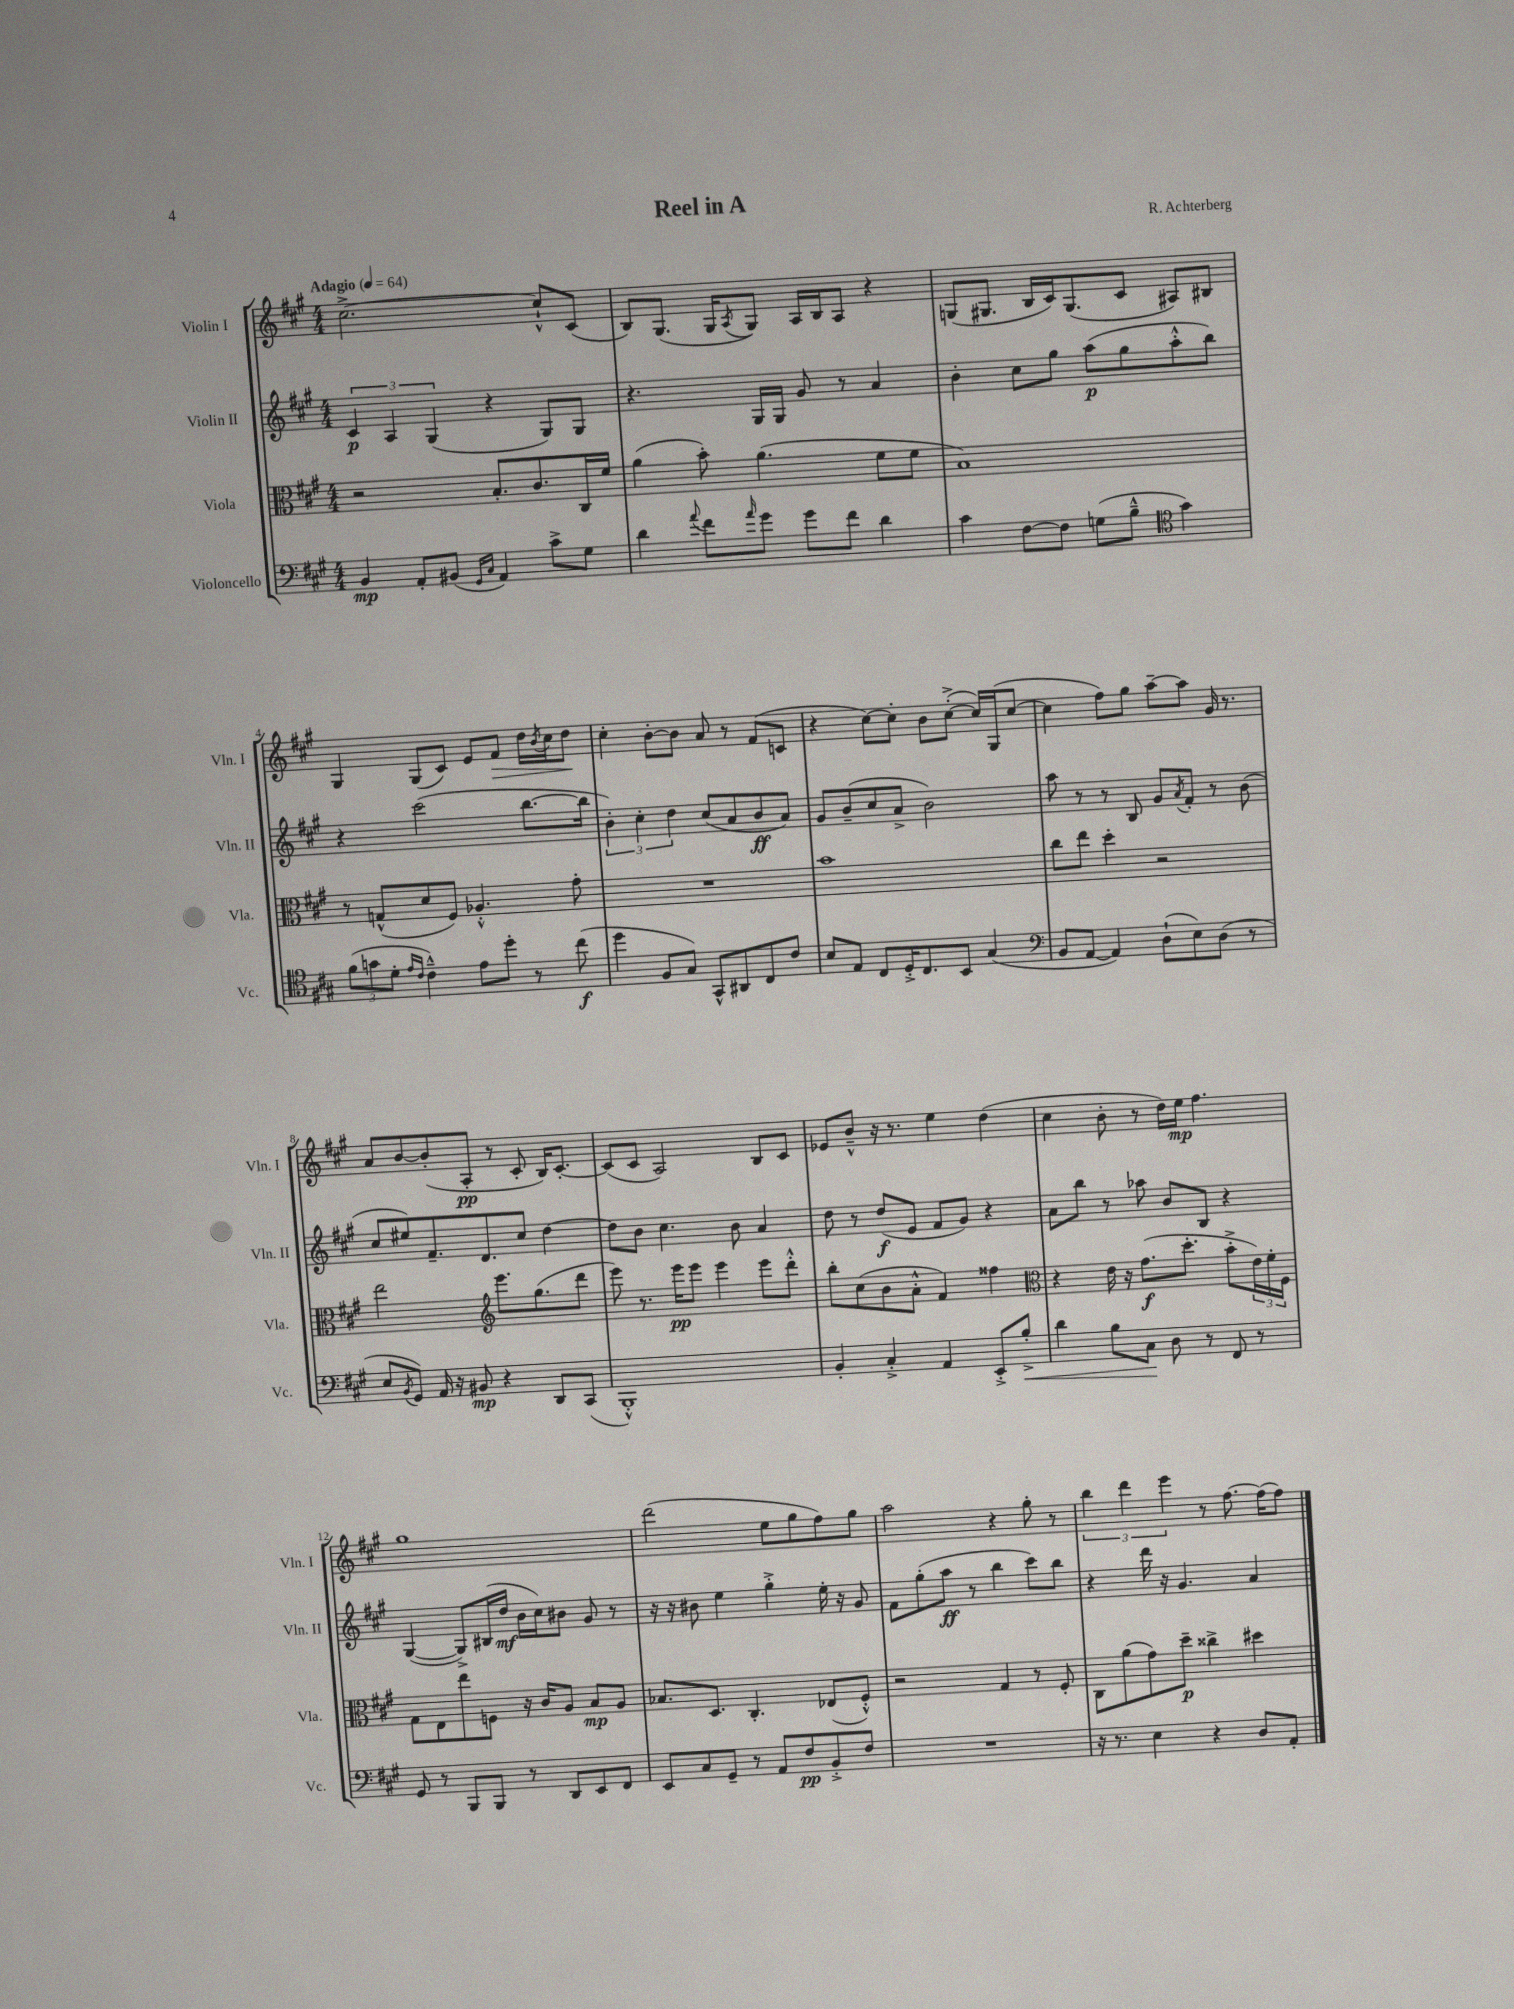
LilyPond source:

\header { title = "Reel in A" composer = "R. Achterberg" }
<<
\new StaffGroup <<
\new Staff = "s0" \with { instrumentName = "Violin I" shortInstrumentName = "Vln. I" } {
    \clef treble \key a \major \numericTimeSignature \time 4/4 \tempo "Adagio" 4 = 64
    cis''2.~-> cis''8-!-^ cis'8( |
    b8) gis8.( gis16 \acciaccatura { a8 } gis8) a16 b16 a8 r4 |
    g8( gis8. b16 cis'16) gis8.( cis'8 ais8) bis8 |
    gis4 gis8( cis'8) e'8 fis'8\> d''16 \acciaccatura { b'8 } cis''16 d''8\! |
    cis''4-. b'8~-. b'8 a'8 r8 fis'8( c'8 |
    r4 cis''8~) cis''8-. b'8 cis''8~-.->( cis''16) gis16( cis''8~ |
    cis''4 fis''8) gis''8 a''8~-- a''8 gis'16 r8. |
    a'8 b'8~ b'8-.( a8-.\pp r8 cis'8-. b16) cis'8.~-. |
    cis'8( cis'8 a2) b8 cis'8 |
    ees'8 b'8---^ r16 r8. e''4 d''4( |
    cis''4 b'8-. r8 d''16) e''16\mp fis''4. |
    gis''1 |
    d'''2( e''8 gis''8 fis''8) gis''8 |
    a''2 r4 gis''8-. r8 |
    \tuplet 3/2 { b''4 d'''4 e'''4 } r8 fis''8.~ fis''16( fis''8) \bar "|." |
}
\new Staff = "s1" \with { instrumentName = "Violin II" shortInstrumentName = "Vln. II" } {
    \clef treble \key a \major \numericTimeSignature \time 4/4
    \tuplet 3/2 { cis'4\p a4 gis4( } r4 gis8) gis8 |
    r4. gis16 gis16 gis'8 r8 a'4 |
    b'4-. cis''8 gis''8 a''8\p( gis''8 a''8-.-^ b''8) |
    r4 cis'''2( b''8.~ b''16 |
    \tuplet 3/2 { b'4-.) cis''4-. d''4 } cis''8( a'8 b'8\ff a'8) |
    gis'8 b'8--( cis''8 a'8-> b'2) |
    a''8 r8 r8 b8 gis'8 \acciaccatura { a'8 } fis'8-. r8 b'8( |
    cis''8 eis''8) fis'8.-- d'8. cis''8 d''4~ |
    d''8 b'8 cis''4. b'8 a'4 |
    d''8 r8 d''8\f( e'8 fis'8 gis'8) r4 |
    a'8 b''8 r8 aes''8 b'8 b8 r4 |
    gis4~( gis8->) bis16( d''16\mf b'16 cis''16) bis'8 gis'8 r8 |
    r16 r16 bis'8 e''4 gis''4-.-> e''16-. r16 gis'8 |
    fis'8 gis''8-.( a''8\ff r8 b''4 cis'''8) b''8 |
    r4 d'''16 r16 gis'4. a'4 \bar "|." |
}
\new Staff = "s2" \with { instrumentName = "Viola" shortInstrumentName = "Vla." } {
    \clef alto \key a \major \numericTimeSignature \time 4/4
    r2 b8.-. cis'8. cis16 fis'16 |
    a'4( b'8-.) a'4.( fis'8 fis'8 |
    b1) |
    r8 g8-^( d'8 fis8) aes4.-.-^ gis'8-. |
    R1 |
    b'1 |
    cis''8 e''8 d''4-. r2 |
    e''2 \clef treble e'''8. gis''8.( d'''8 |
    e'''8) r8. e'''16\pp e'''8 e'''4 e'''8 d'''8-.-^ |
    b''8-. cis''8( b'8 a'8-.-^ fis'4) fisis''4 |
    \clef alto r4 e'16 r16 gis'8.\f( d''8.-. b'8-.-> \tuplet 3/2 { e'16) fis'16-. fis16 } |
    gis8 e8 e''8 f8 r16 cis'16 a8 b8\mp a8 |
    bes8. d8. cis4.-. ees8( fis8-.-^) |
    r2 gis4 r8 fis8-. |
    cis8 a'8( gis'8) d''8--\p cisis''4-> dis''4 \bar "|." |
}
\new Staff = "s3" \with { instrumentName = "Violoncello" shortInstrumentName = "Vc." } {
    \clef bass \key a \major \numericTimeSignature \time 4/4
    b,4\mp a,8-. bis,8( \grace { gis,16 cis16 } a,4) cis'8-> gis8 |
    d'4 \appoggiatura { a'8 } fis'8 \grace { a'16 } gis'8 gis'8 fis'8 d'4 |
    cis'4 fis8~ fis8 g8( b8---^ \clef tenor gis'4) |
    \tuplet 3/2 { fis'8( g'8 d'8-. } \grace { e'16 cis'16 } cis'4---^) e'8 d''8-. r8 cis''8\f( |
    d''4 fis8 gis8) gis,8-^ ais,8 cis8 cis'8 |
    b8 e8 cis8 d16-.-> cis8. b,8 gis4( |
    \clef bass b,8 a,8~ a,4) d8-!( e8) d8( r8 |
    e8 \acciaccatura { b,8 } gis,8) a,16 r16 bis,8\mp r4 d,8 cis,8( |
    b,,1-.-^) |
    b,4-. cis4-.-> a,4 e,8-.-> b8-.->\< |
    d'4 b8 cis8\! d8 r8 fis,8 r8 |
    gis,8 r8 b,,8 b,,8 r8 d,8 e,8 fis,8 |
    e,8 cis8 gis,8-- r8 a,8 fis8\pp b,8-.-> fis8 |
    R1 |
    r16 r8. e4 r4 d8 a,8-. \bar "|." |
}
>>
>>
